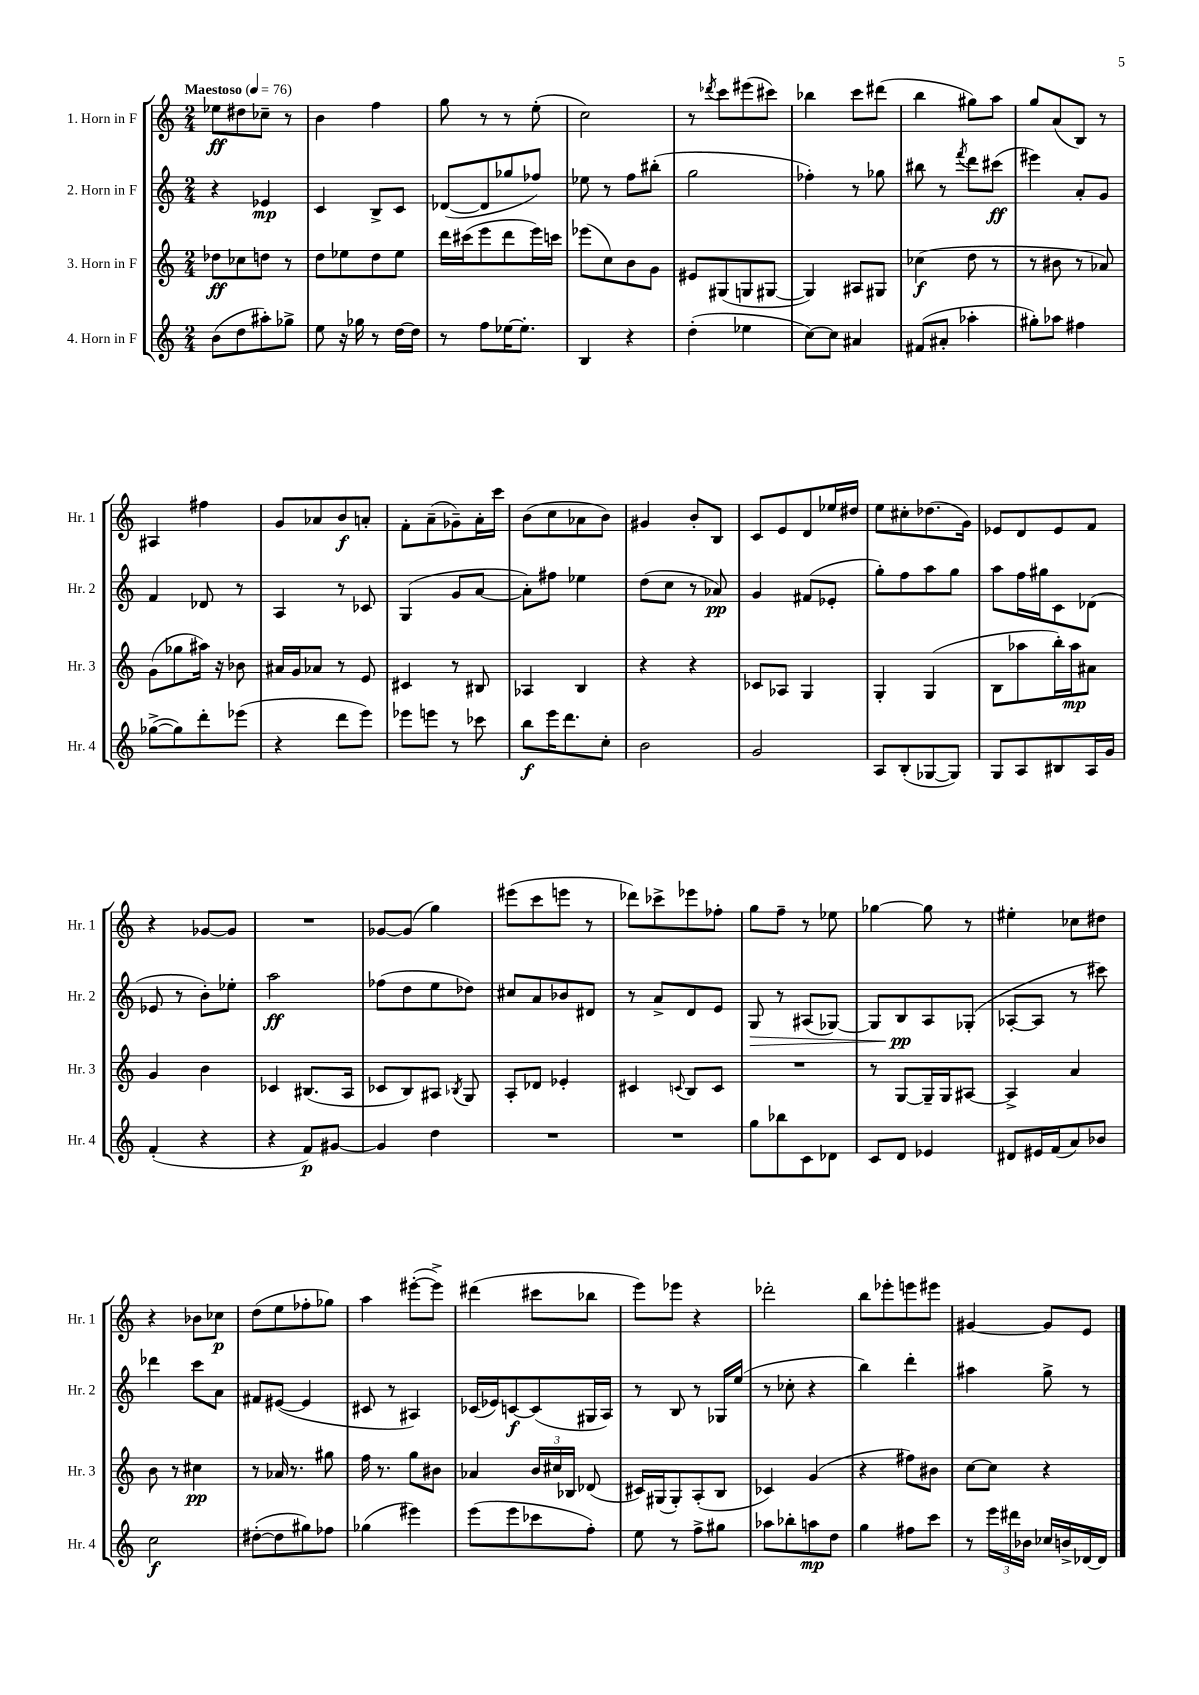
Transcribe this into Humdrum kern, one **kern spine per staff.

**kern	**kern	**kern	**kern
*staff4	*staff3	*staff2	*staff1
*clefG2	*clefG2	*clefG2	*clefG2
*k[]	*k[]	*k[]	*k[]
*M2/4	*M2/4	*M2/4	*M2/4
*MM76	*MM76	*MM76	*MM76
(8b\L	8dd-\L	4r	8ee-\L
8dd\	8cc-\	.	8dd#\
8aa#'\)	8dd\J	4e-/	8cc-~\J
8gg-^\J	8r	.	8r
=	=	=	=
8ee\	8dd\L	4c/	4b\
16r	8ee-\	.	.
16gg-\	.	.	.
8r	8dd\	8B^/L	4ff\
[16dd\LL	8ee-\J	8c/J	.
16dd\]JJ	.	.	.
=	=	=	=
8r	16ddd\LL	([8d-/L	8gg\
.	(16ccc#\J	.	.
8ff\L	8eee\	8d-/]	8r
[16ee-\K	8ddd\	8gg-/	8r
8.ee-'\]J	.	.	.
.	16eee\L)	8ff-/J)	(8ee'\
.	16ccc\JJ	.	.
=	=	=	=
4B/	(8eee-\L	8ee-\	2cc\)
.	8cc\)	8r	.
4r	8b\	8ff\L	.
.	8g\J	(8bb#'\J	.
=	=	=	=
(4dd'\	8e#/L	2gg\	8r
.	.	.	8qddd-/
.	(8G#/	.	8ccc\L
4ee-\	8G/	.	(8eee#\
.	[8G#/J	.	8ccc#\J)
=	=	=	=
[8cc\L)	4G#/])	4ff-'\)	4bb-\
8cc\]J	.	.	.
4a#/	8A#/L	8r	8ccc\L
.	8G#/J	8gg-\	(8ddd#\J
=	=	=	=
(8f#/L	(4cc-\	8bb#\	4bb\
8a#'/J	.	8r	.
.	.	8qfff/	.
4aa-'\	8dd\	8ddd\L	8gg#\L)
.	8r	(8ccc#\J	8aa\J
=	=	=	=
8gg#'\L)	8r	4eee#\)	8gg/L
8aa-\J	8b#\	.	(8a/
4ff#\	8r	8a'/L	8B/J)
.	8a-/)	8g/J	8r
=	=	=	=
([8gg-^\L	(8g\L	4f/	4A#/
8gg-\])	8gg-\	.	.
8ddd'\	16aa#\Jk)	8d-/	4ff#\
.	16r	.	.
(8eee-\J	8b-\	8r	.
=	=	=	=
4r	16a#/LL	4A/	8g/L
.	16g/J	.	.
.	8a-/J	.	8a-/
8ddd\L	8r	8r	8b/
8eee\J)	8e/	8c-/	8a'/J
=	=	=	=
8eee-\L	4c#/	(4G/	8f'\L
8eee\J	.	.	(8a~\
8r	8r	8g/L	8g-~\)
8ccc-\	8B#/	[8a/J	16a'\L
.	.	.	16ccc\JJ
=	=	=	=
8bb\L	4A-/	8a'\]L)	(8b\L
16eee\K	.	8ff#\J	8cc\
8.ddd\	.	.	.
.	4B/	4ee-\	8a-\
8cc'\J	.	.	8b\J)
=	=	=	=
2b\	4r	(8dd\L	4g#/
.	.	8cc\J	.
.	4r	8r	8b'/L
.	.	8a-/)	8B/J
=	=	=	=
2g/	8c-/L	4g/	8c/L
.	8A-/J	.	8e/
.	4G/	(8f#/L	8d/
.	.	8e-'/J	16ee-/L
.	.	.	16dd#/JJ
=	=	=	=
8A/L	4G'/	8gg'\L)	8ee\L
(8B'/	.	8ff\	8cc#'\
[8G-/	(4G/	8aa\	(8.dd-\
8G-/]J)	.	8gg\J	.
.	.	.	16g\Jk)
=	=	=	=
8G/L	8B\L	8aa\L	8e-/L
8A/	8aa-\	16ff\L	8d/
.	.	16gg#\J	.
8B#/	16bb'\L)	8c\	8e-/
.	16aa-\J	.	.
16A/L	8a#\J	(8d-\J	8f/J
16g/JJ	.	.	.
=	=	=	=
(4f'/	4g/	8e-/	4r
.	.	8r	.
4r	4b\	8b'\L)	[8g-/L
.	.	8ee-'\J	8g-/]J
=	=	=	=
4r	4c-/	2aa\	2r
8f/L)	(8.B#/L	.	.
[8g#/J	.	.	.
.	16A/Jk	.	.
=	=	=	=
4g#/]	8c-/L	(8ff-\L	[8g-/L
.	8B/)	8dd\	(8g-/]J
4dd\	8A#/J	8ee\	4gg\)
.	8qB-/	.	.
.	8G/	8dd-\J)	.
=	=	=	=
2r	8A'/L	8cc#/L	(8eee#\L
.	8d-/J	8a/	8ccc\
.	4e-'/	8b-/	8eee\J
.	.	8d#/J	8r
=	=	=	=
2r	4c#/	8r	8ddd-\L)
.	.	8a^/L	8ccc-^\
.	8qqc/	.	.
.	8B/L	8d/	8eee-\
.	8c/J	8e/J	8ff-'\J
=	=	=	=
8gg\L	2r	8G/	8gg\L
8bb-\	.	8r	8ff~\J
8c\	.	(8A#/L	8r
8d-\J	.	[8G-/J)	8ee-\
=	=	=	=
8c/L	8r	8G-/]L	[4gg-\
8d/J	[8G/L	8B/	.
4e-/	16G~/]L	8A/	8gg-\]
.	16G/J	.	.
.	[8A#/J	(8G-'/J	8r
=	=	=	=
8d#/L	4A#^/]	[8A-'/L	4ee#'\
16e#/L	.	8A-/]J	.
(16f/J	.	.	.
8a/)	4a/	8r	8cc-\L
8b-/J	.	8ccc#\)	8dd#\J
=	=	=	=
2cc\	8b\	4ddd-\	4r
.	8r	.	.
.	4cc#\	8ccc\L	8b-\L
.	.	8a\J	8cc-\J
=	=	=	=
([8dd#'\L	8r	8f#/L	(8dd\L
8dd#\]	16a-/	([8e#/J	8ee\
.	8.r	.	.
8gg#\)	.	4e#/]	8ff-'\
8ff-\J	8gg#\	.	8gg-\J)
=	=	=	=
(4gg-\	16ff\	8c#/	4aa\
.	8.r	.	.
.	.	8r	.
4eee#\)	8gg\L	4A#/)	([8eee#'\L
.	8b#\J	.	8eee#^\]J)
=	=	=	=
(8eee\L	4a-/	(16c-/LL	(4ddd#\
.	.	16e-/J)	.
8eee\	.	[8c/	.
8ccc-\	24b/LL	(8c/]	8ccc#\L
.	24cc#/	.	.
.	24B-/JJ	.	.
8ff'\J)	(8d-/	16G#/L	8bb-\J
.	.	16A/JJ)	.
=	=	=	=
8ee\	16c#/LL)	8r	8eee\L)
.	(16G#/J	.	.
8r	8G#'/)	8B/	8eee-\J
8ff^\L	(8A'/	8r	4r
8gg#\J	8B/J	16G-/LL	.
.	.	(16ee/JJ	.
=	=	=	=
8aa-\L	4c-/)	8r	2ddd-'\
8bb-'\	.	8cc-'\	.
8aa\	(4g/	4r	.
8dd\J	.	.	.
=	=	=	=
4gg\	4r	4bb\)	8bb\L
.	.	.	8eee-'\
8ff#\L	8ff#\L)	4ddd'\	8eee\
8ccc\J	8b#\J	.	8eee#\J
=	=	=	=
8r	[8cc\L	4aa#\	[4g#/
24eee\LL	8cc\]J	.	.
24ddd#\	.	.	.
24b-\JJ	.	.	.
16cc-/LL	4r	8gg^\	8g#/]L
16b^/	.	.	.
[16d-/	.	8r	8e/J
16d-/]JJ	.	.	.
==	==	==	==
*-	*-	*-	*-
